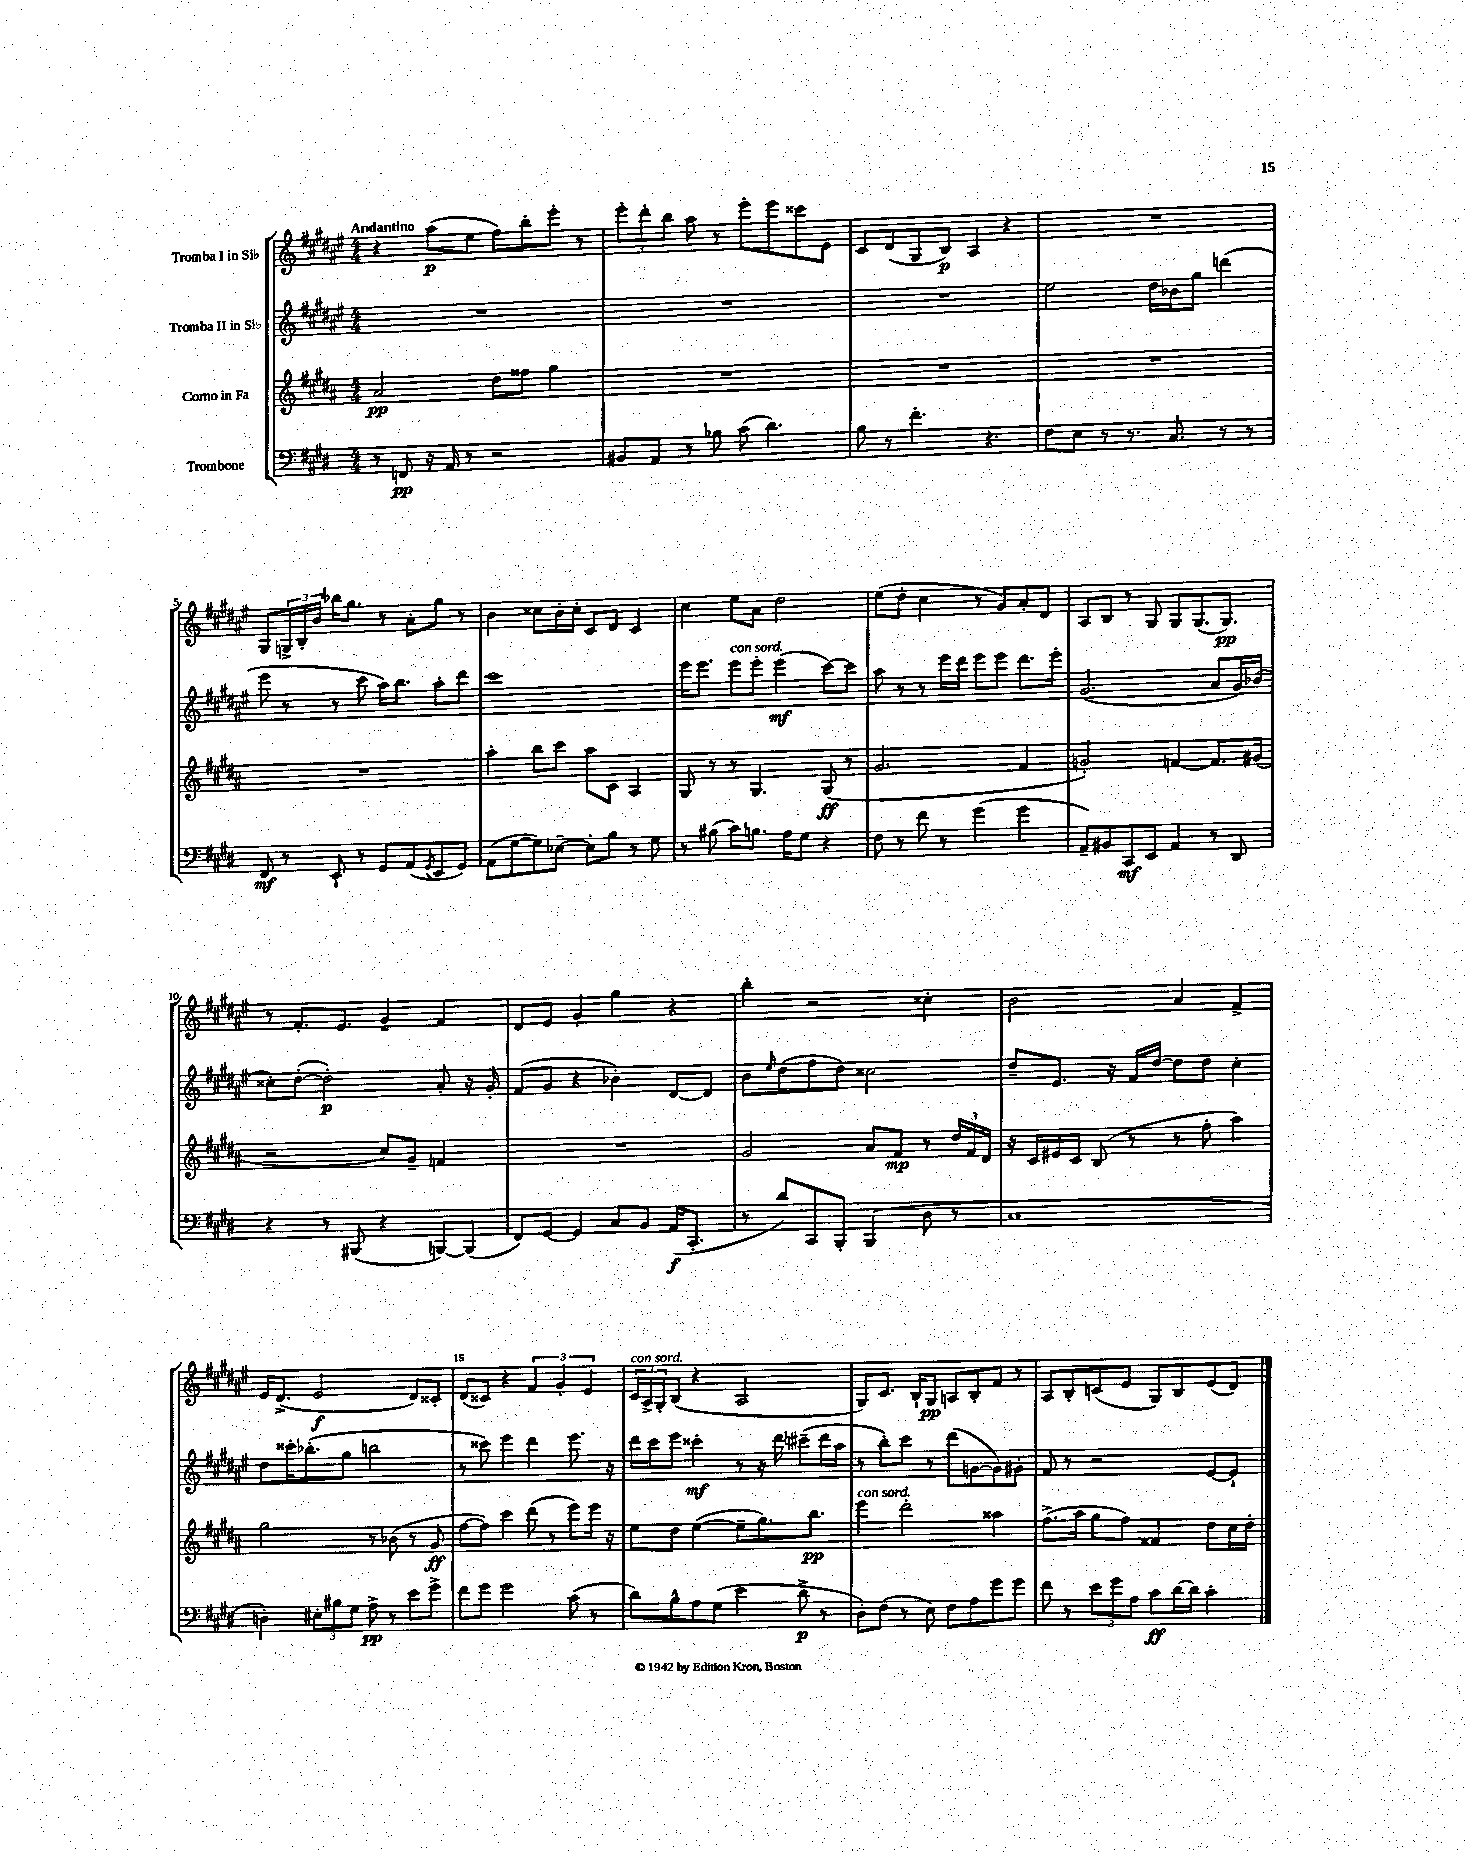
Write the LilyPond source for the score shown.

<<
\new StaffGroup <<
\new Staff = "s0" \with { instrumentName = "Tromba I in Sib" } {
    \clef treble \key fis \major \numericTimeSignature \time 4/4 \tempo "Andantino"
    r4 ais''8\p( eis''8 fis''8) b''8-. eis'''8-. r8 |
    \tuplet 3/2 { eis'''8-. dis'''8-. b''8 } ais''8 r8 eis'''8-. eis'''8 cisis'''8 eis'8 |
    cis'8 dis'8( gis8 b8\p) ais4 r4 |
    R1 |
    gis8 \tuplet 3/2 { g16-> b16-. b'16 } bes''16 gis''8. r8 ais'8-. gis''8 r8 |
    b'4 cisis''8 b'16-. cisis''16-. cis'8 dis'8 cis'4 |
    cis''4 eis''8 ais'8 dis''2 |
    eis''8( dis''8-. cis''4 r8 gis'8) ais'8-. dis'8 |
    ais8 b8 r8 gis8 gis8 gis8.( gis8.\pp) |
    r8 fis'8.-. eis'8. gis'4-- fis'4 |
    dis'8 eis'8 gis'4-. gis''4 r4 |
    b''4-. r2 cisis''4-. |
    b'2 ais'4 fis'4-> |
    eis'16 dis'8.->( eis'2\f dis'8) cisis'8-. |
    dis'8( cisis'8) r4 \tuplet 3/2 { fis'4 gis'4-. eis'4 } |
    \tuplet 3/2 { cis'16^\markup { \italic "con sord." } ais16-> gis16-. } b8( r4 ais2 |
    gis8) cis'8. b16-! gis8\pp a8 b8-. fis'8 r8 |
    ais8 b8-. c'8( eis'8 gis8) b8 eis'8( dis'8) \bar "|." |
}
\new Staff = "s1" \with { instrumentName = "Tromba II in Sib" } {
    \clef treble \key fis \major \numericTimeSignature \time 4/4
    R1 |
    R1 |
    R1 |
    eis''2 dis''16 bes'16 gis''8 d'''4( |
    eis'''8 r8 r8 cis'''8 ais''16) b''8. ais''8-. dis'''8 |
    cis'''1 |
    eis'''16 eis'''8. eis'''8^\markup { \italic "con sord." } eis'''8-. eis'''4\mf( cis'''8~) cis'''8 |
    ais''8 r8 r8 eis'''16 dis'''16 eis'''8 eis'''8 dis'''8. eis'''16-. |
    gis'2.( ais'8 gis'16) bes'16( |
    cisis''8-.) dis''8~-.( dis''2-.\p) ais'8-. r16 gis'16-. |
    fis'8( gis'8 r4 bes'4-.) dis'8~ dis'8 |
    b'8 \grace { eis''16 } dis''8( fis''8 dis''8) cisis''2 |
    dis''8-- eis'8. r16 fis'16 dis''16~ dis''8 dis''8 cis''4-. |
    dis''8 cisis'''16-. bes''8.-.( gis''8 b''2 |
    r8 cisis'''8) eis'''4 dis'''4 eis'''8. r16 |
    dis'''16 cis'''16 eis'''8 cisis'''4-.\mf r8 r16 dis'''16 cis'''8--( dis'''16 ais''16 |
    r8 b''8-.) cis'''8 r8 dis'''8( g'8~ g'8) gis'8-. |
    fis'8 r8 r2 eis'8~ eis'8-! \bar "|." |
}
\new Staff = "s2" \with { instrumentName = "Corno in Fa" } {
    \clef treble \key b \major \numericTimeSignature \time 4/4
    ais'2\pp dis''8 fisis''8 gis''4 |
    R1 |
    R1 |
    R1 |
    R1 |
    ais''4-. b''8 cis'''8 ais''8 cis'8 ais4 |
    gis8 r8 r8 gis4. gis8\ff( r8 |
    gis'2. fis'4 |
    g'2-.) f'4~ f'8. gis'16( |
    r2 cis''8) gis'8-- f'4 |
    R1 |
    gis'2 ais'8 fis'8\mp r8 \tuplet 3/2 { dis''16 fis'16 dis'16 } |
    r16 cis'16 eis'16 cis'16 b8( r8 r8 fis''8-. ais''4) |
    gis''2 r8 bes'8( r8 gis'8\ff |
    fis''8~ fis''8) cis'''4 dis'''8( r8 e'''8) e'''16 r16 |
    e''8 dis''8 e''4~( e''8-- gis''8.) b''8.\pp |
    e'''4^\markup { \italic "con sord." } dis'''2-. aisis''4 |
    fis''8.->( ais''16 gis''8 fis''8) fisis'4 dis''8 cis''16 dis''16-. \bar "|." |
}
\new Staff = "s3" \with { instrumentName = "Trombone" } {
    \clef bass \key e \major \numericTimeSignature \time 4/4
    r8 f,8\pp r16 a,16 r8 r2 |
    bis,8 a,8 r8 bes8 cis'8( dis'4.) |
    b8 r8 fis'4.-. r4. |
    fis8 e8 r8 r8. cis8. r8 r8 |
    fis,8\mf r8 e,8-! r8 gis,8 a,8( \acciaccatura { gis,8 } e,8 gis,8) |
    a,8( gis8~ gis8) ees8~-- ees8-. b8 r8 gis8 |
    r8 bis8( cis'8) b8. a16 gis8 r4 |
    fis8 r8 fis'8 r8 gis'4( gis'4 |
    a,8--) bis,8 cis,8\mf e,8 a,4 r8 dis,8 |
    r4 r8 bis,,8( r4 b,,8~) b,,8( |
    fis,8) gis,8~ gis,4 cis8 b,8 a,16\f( cis,8.-. |
    r8 dis'8) cis,8 b,,8-. b,,4( dis8 r8 |
    cis1 |
    d4-.) \tuplet 3/2 { eis8-. bis8 gis8 } a8->\pp r8 e'8 gis'8-> |
    fis'8 gis'8 gis'2 cis'8( r8 |
    dis'8) b8-^ a8 gis8( e'4 dis'8->\p r8 |
    dis8-.) fis8( r8 e8) fis8 a8 gis'8 gis'8 |
    fis'8 r8 \tuplet 3/2 { e'8 gis'8 a8 } cis'8\ff dis'16~ dis'16 cis'4-. \bar "|." |
}
>>
>>
\layout { \context { \Score \override BarNumber.break-visibility = ##(#f #t #t) barNumberVisibility = #(every-nth-bar-number-visible 5) } }
